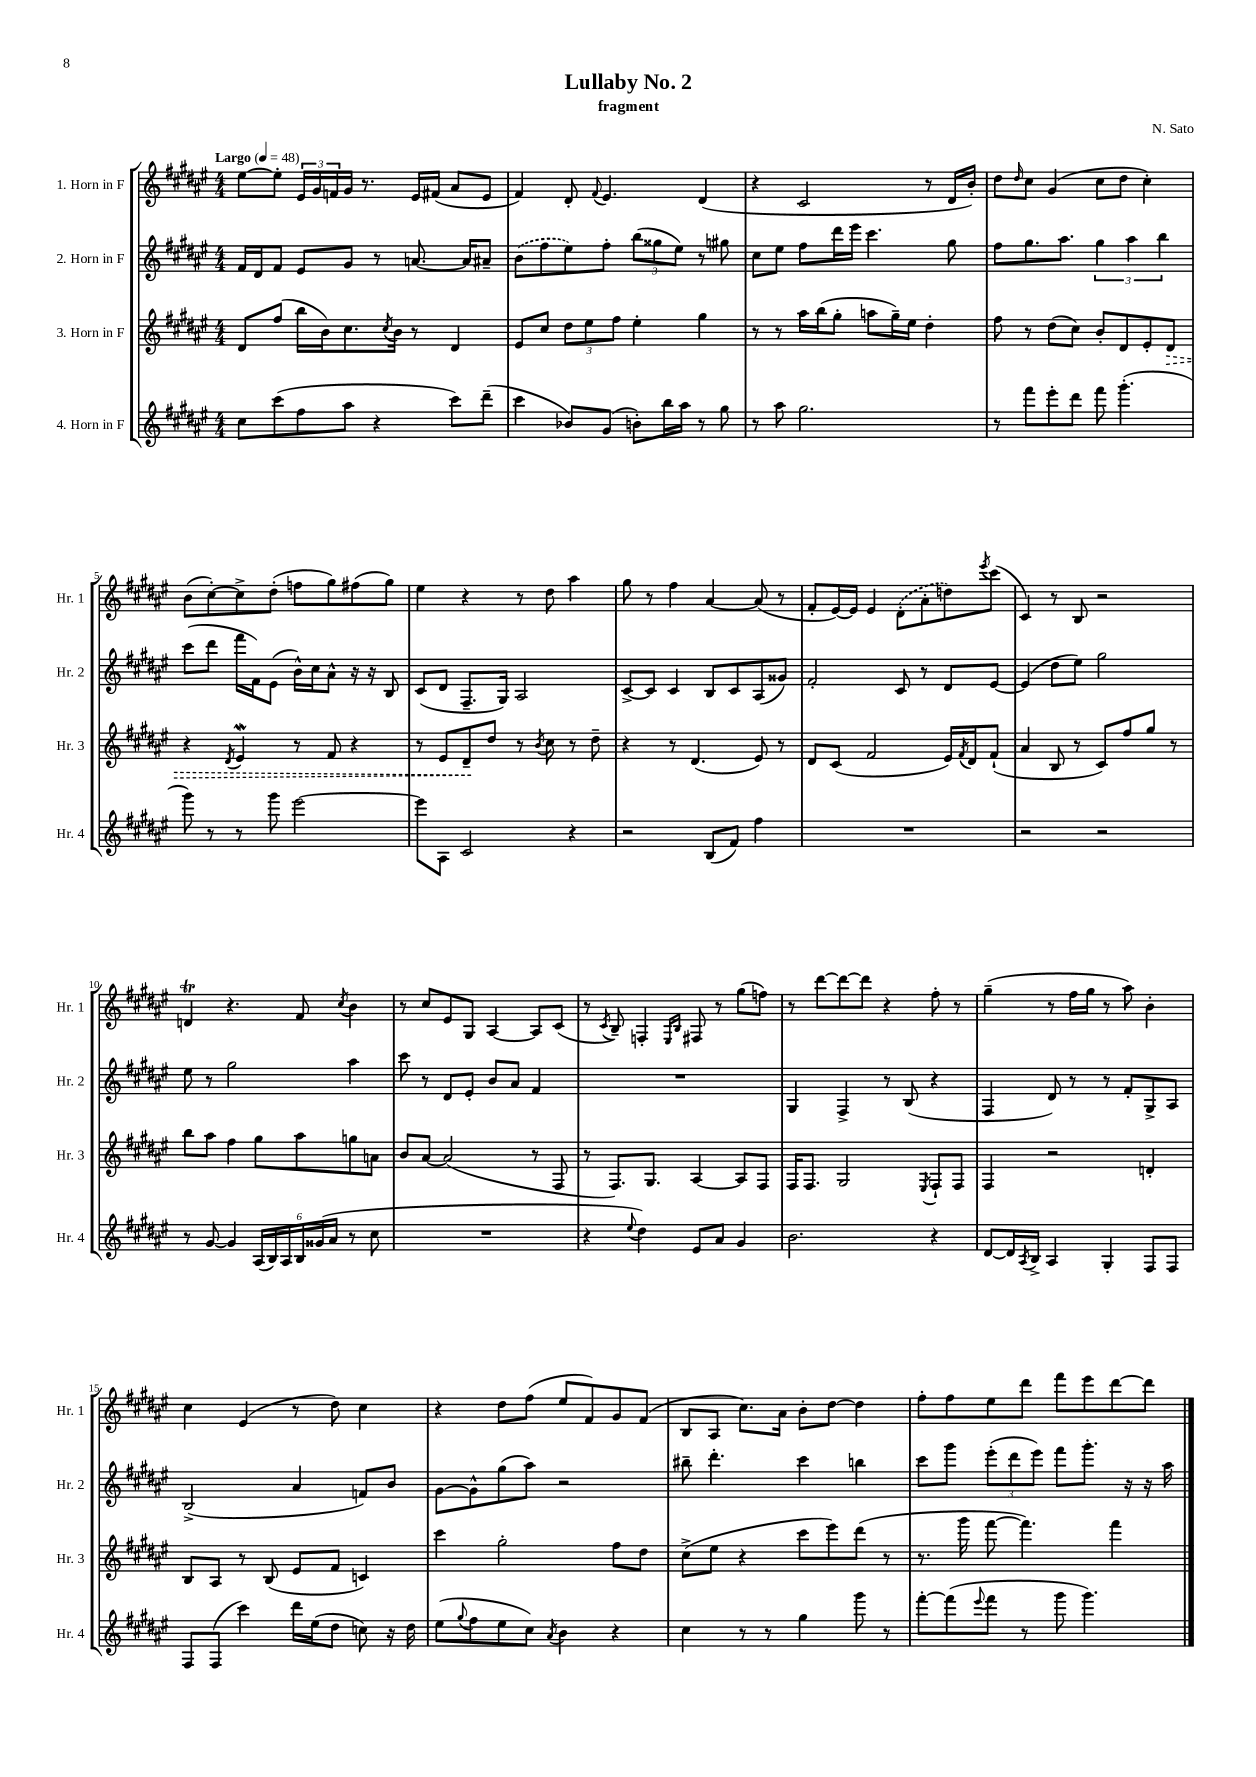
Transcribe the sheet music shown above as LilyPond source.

\header { title = "Lullaby No. 2" composer = "N. Sato" subtitle = "fragment" }
<<
\new StaffGroup <<
\new Staff = "s0" \with { instrumentName = "1. Horn in F" shortInstrumentName = "Hr. 1" } {
    \clef treble \key fis \major \numericTimeSignature \time 4/4 \tempo "Largo" 4 = 48
    eis''8~ eis''8-. \tuplet 3/2 { eis'16 gis'16 f'16 } gis'16 r8. eis'16 fis'16( ais'8 eis'8 |
    fis'4) dis'8-. \appoggiatura { fis'8 } eis'4. dis'4( |
    r4 cis'2 r8 dis'16 b'16-.) |
    dis''8 \grace { dis''16 } cis''8 gis'4( cis''8 dis''8 cis''4-.) |
    b'8( cis''8~-.) cis''8-> dis''8-.( f''8 gis''8) fis''8( gis''8) |
    eis''4 r4 r8 dis''8 ais''4 |
    gis''8 r8 fis''4 ais'4~ ais'8( r8 |
    fis'8-. eis'16~) eis'16 eis'4 \once \slurDashed dis'8-.( ais'8-. d''8) \acciaccatura { eis'''8 } cis'''8( |
    cis'4) r8 b8 r2 |
    d'4\trill r4. fis'8 \acciaccatura { cis''8 } b'4 |
    r8 cis''8 eis'8 gis8 ais4~ ais8 cis'8( |
    r8 \acciaccatura { cis'8 } b8--) f4-. \grace { eis16 b16 } fis8 r8 gis''8( f''8) |
    r8 dis'''8~ dis'''8~ dis'''8 r4 fis''8-. r8 |
    gis''4--( r8 fis''16 gis''16 r8 ais''8) b'4-. |
    cis''4 eis'4( r8 dis''8) cis''4 |
    r4 dis''8 fis''8( eis''8 fis'8) gis'8 fis'8( |
    b8 ais8 cis''8.) ais'16 b'8-. dis''8~ dis''4 |
    fis''8-. fis''8 eis''8 dis'''8 fis'''8 eis'''8 dis'''8~ dis'''8 \bar "|." |
}
\new Staff = "s1" \with { instrumentName = "2. Horn in F" shortInstrumentName = "Hr. 2" } {
    \clef treble \key fis \major \numericTimeSignature \time 4/4
    fis'16 dis'16 fis'8 eis'8 gis'8 r8 a'8.~ a'16 ais'8-- |
    \once \slurDashed b'8( fis''8 eis''8) fis''8-. \tuplet 3/2 { b''8( gisis''8 eis''8) } r8 gis''8 |
    cis''8 eis''8 fis''8 dis'''16 eis'''16 cis'''4. gis''8 |
    fis''8 gis''8. ais''8. \tuplet 3/2 { gis''4 ais''4 b''4 } |
    cis'''8( dis'''8 fis'''16 fis'16) eis'8( b'16-^) cis''16 ais'8-^ r16 r16 b8 |
    cis'8( dis'8 fis8.-- gis16) ais2 |
    cis'8~-> cis'8 cis'4 b8 cis'8 ais8( gisis'8) |
    fis'2-. cis'8 r8 dis'8 eis'8~ |
    eis'4( dis''8 eis''8) gis''2 |
    eis''8 r8 gis''2 ais''4 |
    cis'''8 r8 dis'8 eis'8-. b'8 ais'8 fis'4 |
    R1 |
    gis4 fis4-> r8 b8( r4 |
    fis4 dis'8) r8 r8 fis'8-. gis8-> ais8 |
    b2->( ais'4 f'8) b'8 |
    gis'8~ gis'8-^ gis''8( ais''8) r2 |
    bis''8-- dis'''4.-. cis'''4 b''4 |
    cis'''8 gis'''8 \tuplet 3/2 { eis'''8-.( dis'''8 eis'''8) } fis'''8 gis'''8.-. r16 r16 ais''16 \bar "|." |
}
\new Staff = "s2" \with { instrumentName = "3. Horn in F" shortInstrumentName = "Hr. 3" } {
    \clef treble \key fis \major \numericTimeSignature \time 4/4
    dis'8 fis''8( b''16 b'16) cis''8. \acciaccatura { cis''8 } b'16 r8 dis'4 |
    eis'8 cis''8 \tuplet 3/2 { dis''8 eis''8 fis''8 } eis''4-. gis''4 |
    r8 r8 ais''16 b''16( gis''8-. a''8 gis''16--) eis''16 dis''4-. |
    fis''8 r8 dis''8( cis''8) b'8-. dis'8 eis'8-. \once \override Hairpin.style = #'dashed-line dis'8\> |
    r4 \acciaccatura { dis'8 } eis'4\mordent r8 fis'8 r4 |
    r8 eis'8 dis'8--\! dis''8 r8 \acciaccatura { b'8 } cis''8 r8 dis''8-- |
    r4 r8 dis'4.( eis'8) r8 |
    dis'8 cis'8( fis'2 eis'16) \acciaccatura { fis'8 } dis'16 fis'8-!( |
    ais'4 b8 r8 cis'8) fis''8 gis''8 r8 |
    b''8 ais''8 fis''4 gis''8 ais''8 g''8 a'8 |
    b'8 ais'8~ ais'2( r8 fis8 |
    r8 fis8.) gis8. ais4~ ais8 fis8 |
    fis16 fis8. gis2 \acciaccatura { eis8 } fis8-! fis8 |
    fis4 r2 d'4-. |
    b8 ais8 r8 b8( eis'8 fis'8 c'4) |
    cis'''4 gis''2-. fis''8 dis''8 |
    cis''8->( eis''8 r4 cis'''8 eis'''8) dis'''8( r8 |
    r8. gis'''16 fis'''8~ fis'''4.) fis'''4 \bar "|." |
}
\new Staff = "s3" \with { instrumentName = "4. Horn in F" shortInstrumentName = "Hr. 4" } {
    \clef treble \key fis \major \numericTimeSignature \time 4/4
    cis''8 cis'''8( fis''8 ais''8 r4 cis'''8) dis'''8--( |
    cis'''4 bes'8) gis'8( b'8-.) b''16 ais''16 r8 gis''8 |
    r8 ais''8 gis''2. |
    r8 fis'''8 eis'''8-. dis'''8 fis'''8 gis'''4.-.( |
    gis'''8) r8 r8 gis'''8 eis'''2~ |
    eis'''8 ais8 cis'2 r4 |
    r2 b8( fis'8) fis''4 |
    R1 |
    r2 r2 |
    r8 gis'8~ gis'4 \tuplet 6/4 { ais16( b16) ais16 b16 gisis'16( ais'16 } r8 cis''8 |
    R1 |
    r4 \appoggiatura { eis''8 } dis''4) eis'8 ais'8 gis'4 |
    b'2. r4 |
    dis'8~ dis'16 \acciaccatura { ais8 } b16-> ais4 gis4-. fis8 fis8 |
    fis8 fis8( cis'''4) dis'''16 eis''16( dis''8 c''8) r16 dis''16 |
    eis''8( \appoggiatura { gis''8 } fis''8 eis''8 cis''8) \acciaccatura { ais'8 } b'4 r4 |
    cis''4 r8 r8 gis''4 gis'''8 r8 |
    fis'''8~-. fis'''8( \appoggiatura { eis'''8 } fis'''8 r8 gis'''8 gis'''4.) \bar "|." |
}
>>
>>
